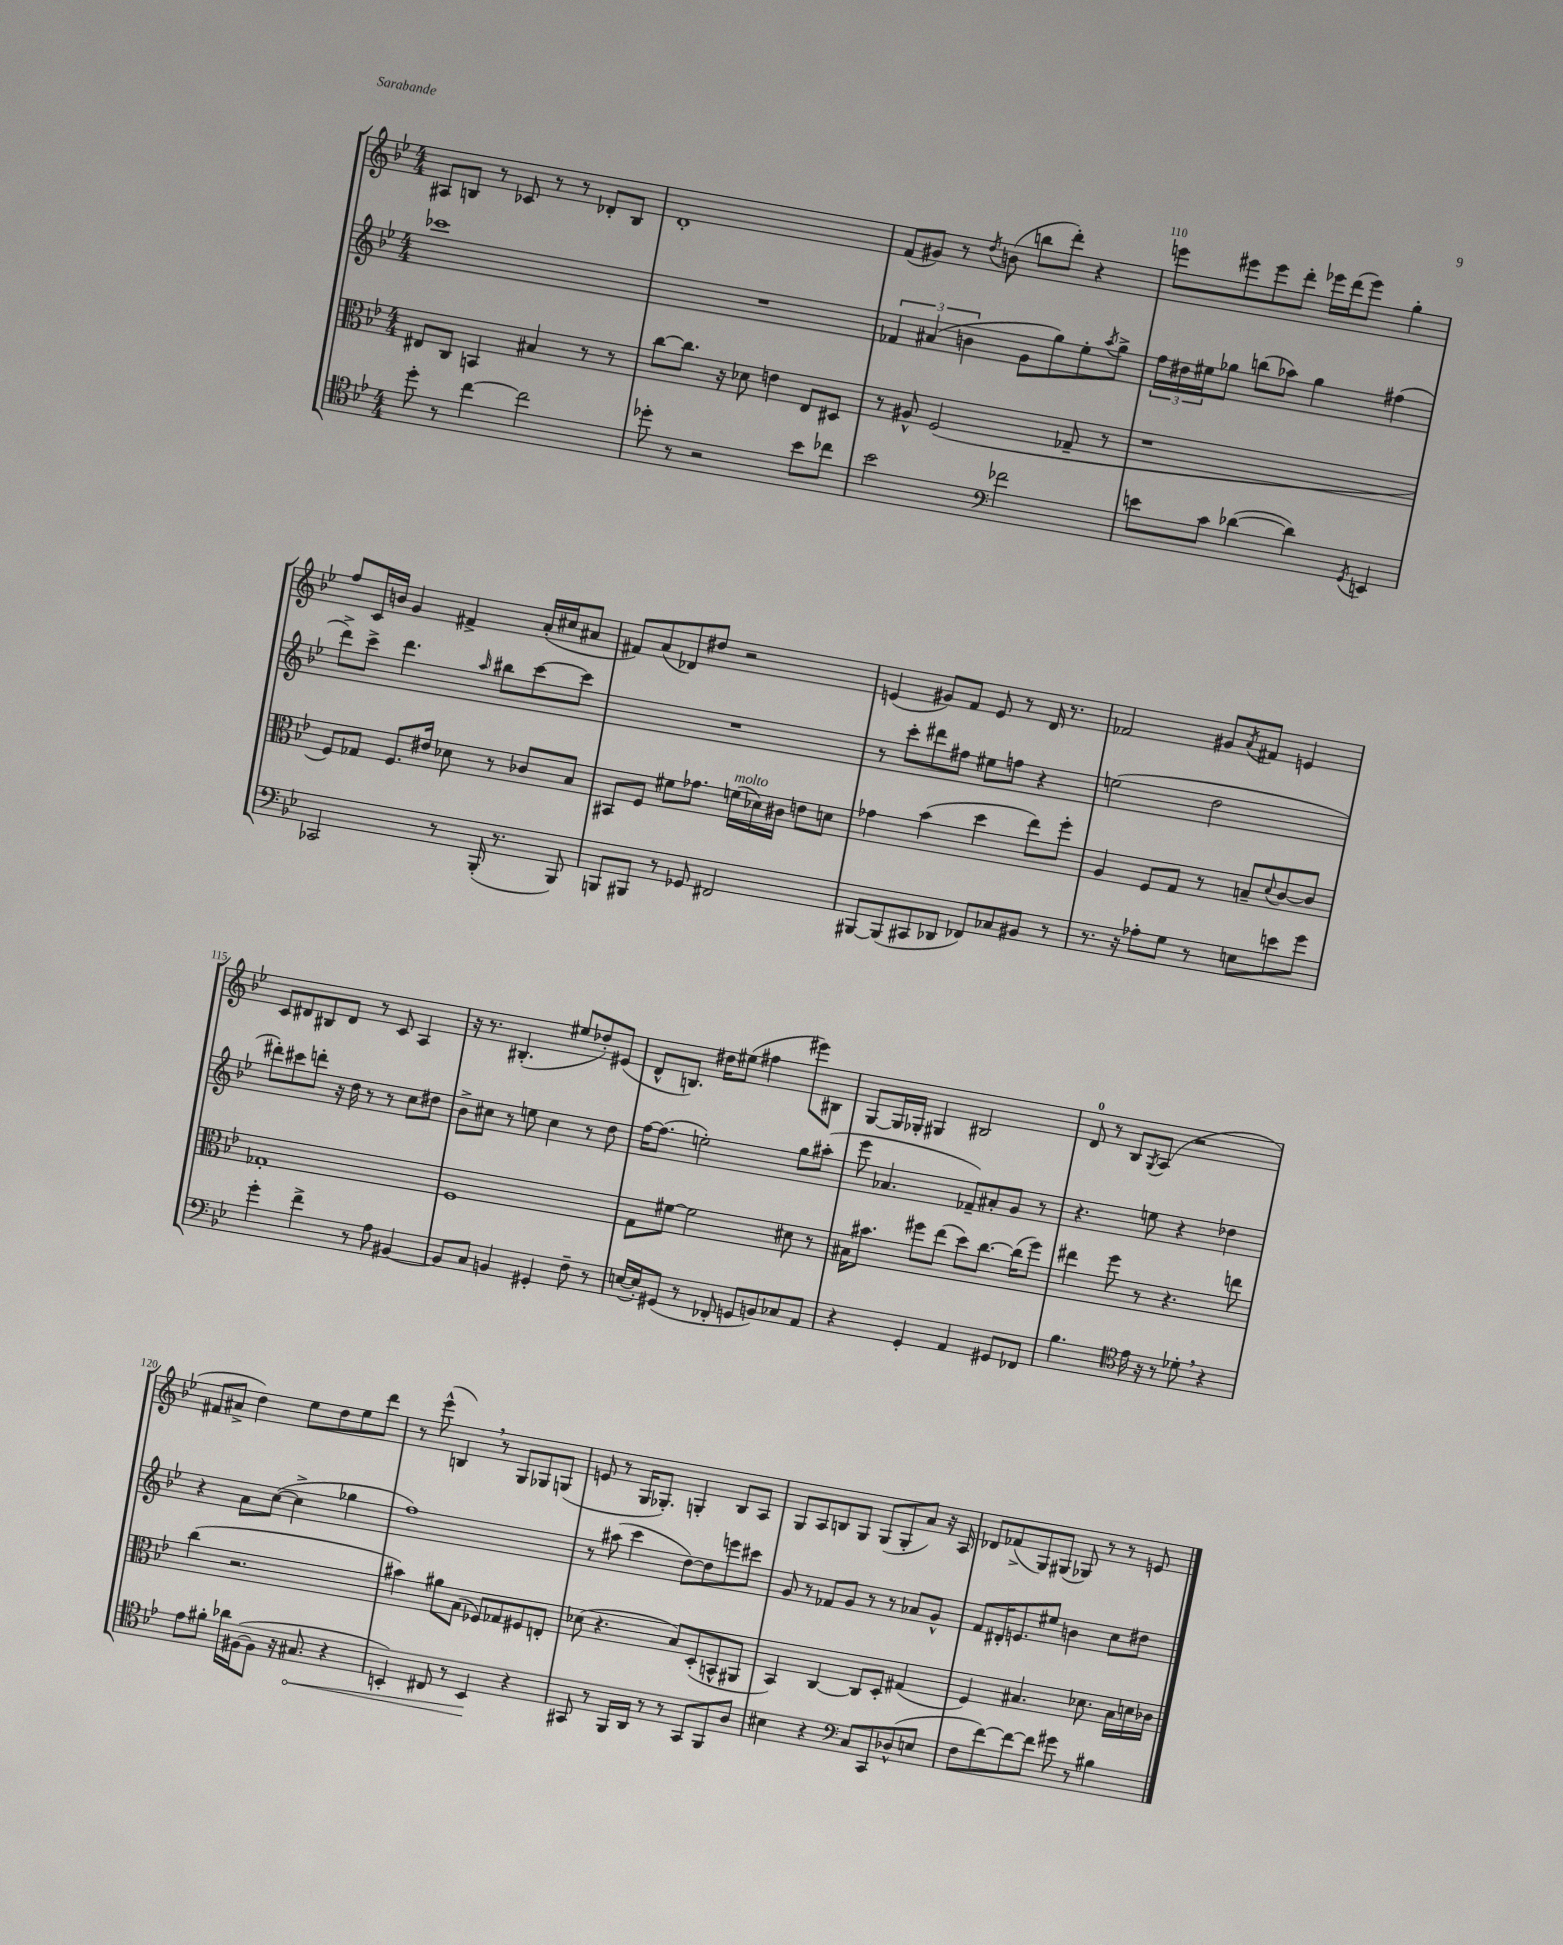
<<
\new StaffGroup <<
\new Staff = "s0" {
    \clef treble \key bes \major \numericTimeSignature \time 4/4
    ais8 b8 r8 ces'8 r8 r8 des'8-. b8 |
    d'1-. |
    f'8( gis'8) r8 \acciaccatura { d''8 } b'8( b''8 d'''8-.) r4 |
    e'''8 eis'''8 eis'''8 d'''8-. ees'''16 d'''16( ees'''8) g''4-. |
    f''8 c'16 b'16 g'4 fis'4-> a'16-.( cis''16 ais'8 |
    fis'8) a'8( des'8) dis''8 r2 |
    e'4( gis'8) f'8 e'8 r8 d'16 r8. |
    fes'2 gis'8 \acciaccatura { a'8 } fis'8 e'4 |
    c'8 dis'8 bis8 dis'8 r8 c'8 a4 |
    r16 r8. bis4.-.( eis''8 des''8-.) eis'8( |
    d'8-^ b8.) dis''16 eis''8( fis''4 eis'''8) bis8 |
    g8~ g16 ges16-. gis4 bis2 |
    d'8-0 r8 bes8 \acciaccatura { g8 } a8( r2 |
    fis'8 ais'8-> d''4) ees''8 d''8 ees''8 d'''8 |
    r8 ees'''8-^( b4) \breathe r8 g8 ges8 g8( |
    e'8 r8 g16 ges8.-.) g4-. bes8 a8 |
    g8 a8 b8 g8 g8( g8-. a'8) r16 a16 |
    des'8 fes'8->( g8) gis8( ges8) r8 r8 e'8 \bar "|." |
}
\new Staff = "s1" {
    \clef treble \key bes \major \numericTimeSignature \time 4/4
    ces'''1 |
    R1 |
    \tuplet 3/2 { fes'4 ais'4( b'4 } g'8 g''8) ees''8-. \acciaccatura { a''8 } g''8-> |
    \tuplet 3/2 { f''16 dis''16 eis''16 } ges''8 b''8( aes''8) ges''4 fis''4( |
    d'''8->) c'''8-> d'''4. \grace { a''16 } bis''8 c'''8~ c'''8 |
    R1 |
    r8 c'''8-. dis'''8 fis''8 eis''8 f''8 r4 |
    e''2( d''2 |
    dis'''8-.) cis'''8 d'''8-. r16 d''16 r8 r8 c''8 dis''8 |
    bes'8-> cis''8 r8 e''8 cis''4 r8 d''8 |
    f''16~ f''8.( e''2-.) g''8 ais''8-.( |
    ees'''8 aes'4. fes'8--) ais'8-. g'8 r8 |
    r4. e''8 r4 des''4 |
    r4 a'8 c''8~( c''4-> ges''4 |
    f''1) |
    r8 ais''8( c'''4 d''8~) d''8 e'''8 cis'''8 |
    g'8 r8 fes'8 g'8 r8 r8 aes'8 g'8-^ |
    f'8 dis'16-. e'8. eis''8 b'4 c''8 dis''8 \bar "|." |
}
\new Staff = "s2" {
    \clef alto \key bes \major \numericTimeSignature \time 4/4
    eis8 c8 b,4 bis4 r8 r8 |
    c''8~ c''8. r16 des'8 e'4 ees8 dis8 |
    r8 ais8-^ f2( ges8-- r8 |
    r1 |
    f8) ges8 f8. eis'16 des'8 r8 ces'8 bes8 |
    bis,8 f8 fis'8 ges'8. f'16^\markup { \italic "molto" }( des'16) cis'16 e'8 d'8 |
    ges'4 bes'4( d''4 ees''8) f''8-. |
    a4 f8 g8 r8 b8-- \appoggiatura { d'8 } c'8~ c'8 |
    ges1-. |
    f1 |
    g8 fis'8~ fis'2 dis'8 r8 |
    bis16 bis'8. fis''8 ees''8( d''8) c''8.~ c''16( fis''8) |
    eis''4 f''8 r8 r4. e''8 |
    c''4( r2. |
    bis'4) ais'8 bes8( fes8) ges8 fis8 e8-. |
    des'8( r4. bes8) d8-.( b,8-^ ais,8 |
    bes,4) c4~ c8 d8-. gis4( |
    f4) bis4. des'8. bis16 d'16 ces'16 \bar "|." |
}
\new Staff = "s3" {
    \clef tenor \key bes \major \numericTimeSignature \time 4/4
    d''8-. r8 c''4~ c''2 |
    des''8-. r8 r2 bes'8 ces''8 |
    bes'2 \clef bass fes'2 |
    e'8 c'8 des'4~( des'4) \acciaccatura { g,8 } e,4 |
    ces,2 r8 bes,,16-.( r8. bes,,8) |
    b,,8 bis,,8 r8 ges,8 fis,2 |
    bis,,8~ bis,,8( cis,8 des,8 fes,8) ces8 bis,8 r8 |
    r8. r16 aes8-. g8 r8 e8 e'8 g'8 |
    g'4-. f'4-> r8 a8 bis,4~ |
    bis,8 c8 b,4 gis,4-. f8-- r8 |
    e16~( e16-.) gis,8( r8 fes,8-. g,8 b,8) ces8 a,8 |
    r4 g,4-. a,4 gis,8 fes,8 |
    bes4. \clef tenor ees'16 r16 r8 des'8-. \breathe r4 |
    ees'8 fis'8-. aes'16 fis16~( fis8 r16 \once \override Hairpin.circled-tip = ##t gis8.\< r4 |
    b,4-.) cis8 r8 b,4\! r4 |
    gis,8 r8 f,16 a,16 r8 r8 gis,8 f,8 a8 |
    bis4 r4 \clef bass c8 c,8 des8-^( e8 |
    f8 f'8~) f'8~ f'8 gis'8 r8 bis4 \bar "|." |
}
>>
>>
\layout { \context { \Score currentBarNumber = #107 \override BarNumber.break-visibility = ##(#f #t #t) barNumberVisibility = #(every-nth-bar-number-visible 5) } }
